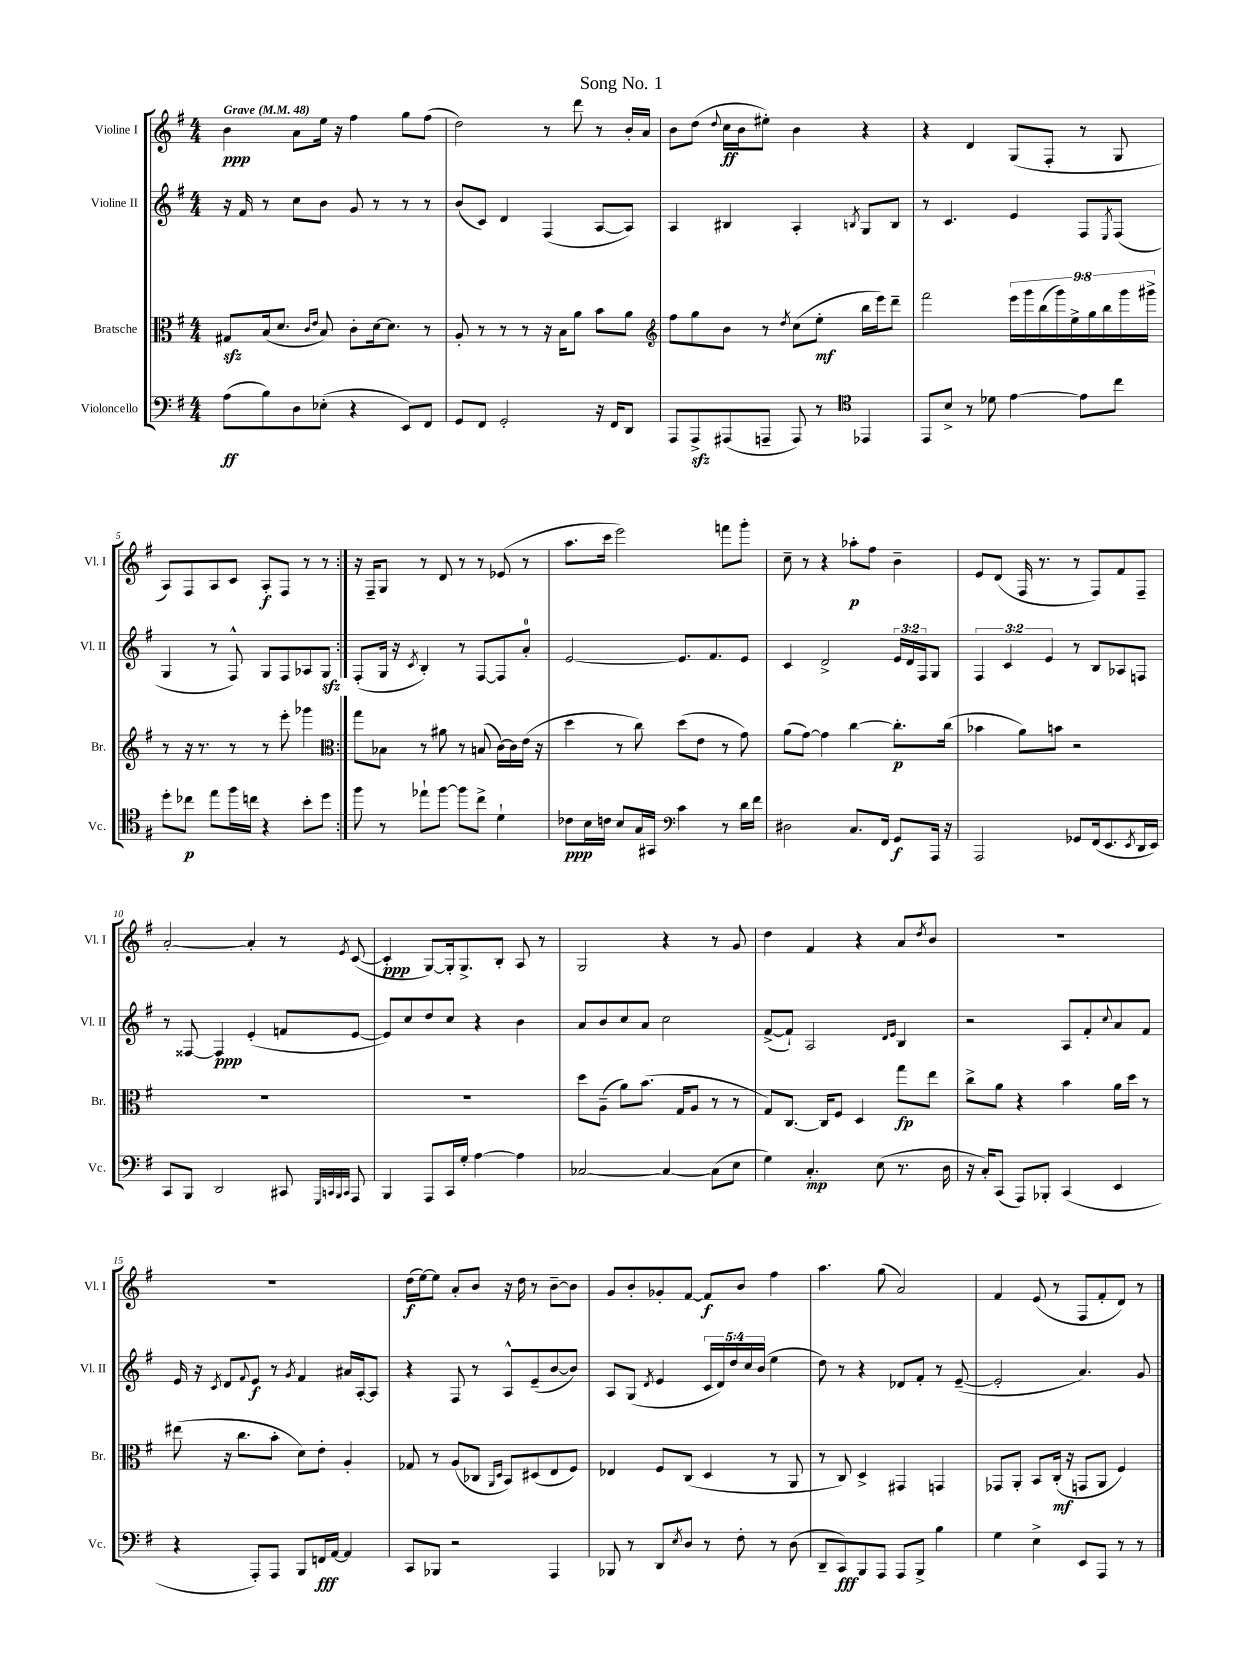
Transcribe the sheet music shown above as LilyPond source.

\header { title = "Song No. 1" }
<<
\new StaffGroup <<
\new Staff = "s0" \with { instrumentName = "Violine I" shortInstrumentName = "Vl. I" } {
    \clef treble \key g \major \numericTimeSignature \time 4/4 \tempo "Grave" 4 = 48
    \repeat volta 2 { b'4\ppp a'8 e''16 r16 fis''4 g''8 fis''8( |
    d''2) r8 d'''8 r8 b'16-. a'16 |
    b'8 d''8( \appoggiatura { d''8 } c''16\ff b'16 eis''8-.) b'4 r4 |
    r4 d'4 g8( fis8-. r8 g8 |
    a8) fis8 a8 c'8 a8-.\f fis8 r8 r8 | }
    r16 fis16-- g8 r8 d'8 r8 r8 ees'8( r8 |
    a''8. c'''16 e'''2) f'''8 g'''8-. |
    c''8-- r8 r4 aes''8-.\p fis''8 b'4-- |
    e'8 d'8( fis16 r8. r8 fis8) fis'8 fis8-- |
    a'2~-. a'4-. r8 \acciaccatura { e'8 } c'8~( |
    c'4-.\ppp g8~) g16-. g8.-> b8-. a8 r8 |
    g2 r4 r8 g'8 |
    d''4 fis'4 r4 a'8 \acciaccatura { d''8 } b'8 |
    R1 |
    R1 |
    d''16\f( e''16~) e''8 a'8-. b'8 r16 d''16 r8 b'8~-- b'8 |
    g'8 b'8-. ges'8-. fis'8~ fis'8\f b'8 fis''4 |
    a''4. g''8( a'2) |
    fis'4 e'8( r8 fis8 fis'8-. d'8) r8 \bar "|." |
}
\new Staff = "s1" \with { instrumentName = "Violine II" shortInstrumentName = "Vl. II" } {
    \clef treble \key g \major \numericTimeSignature \time 4/4 \override Staff.TupletNumber.text = #tuplet-number::calc-fraction-text
    \repeat volta 2 { r16 fis'16 r8 c''8 b'8 g'8 r8 r8 r8 |
    b'8( c'8) d'4 fis4( a8~ a8) |
    a4 bis4 a4-. \acciaccatura { b8 } g8 b8 |
    r8 c'4. e'4 fis8 \acciaccatura { e8 } fis8( |
    g4 r8 fis8-^) g8 fis8 aes8 g8\sfz | }
    fis8-.( g16 r16 \acciaccatura { c'8 } b4-.) r8 fis8~ fis8 a'8-0-. |
    e'2~ e'8. fis'8. e'8 |
    c'4 d'2-> \tuplet 3/2 { e'16 d'16 fis16 } g8 |
    \tuplet 3/2 { fis4 c'4 e'4 } r8 b8 aes8 f8 |
    r8 fisis8~ fisis4\ppp e'4-.( f'8 e'8~ |
    e'8) c''8 d''8 c''8 r4 b'4 |
    a'8 b'8 c''8 a'8 c''2 |
    fis'8~->( fis'8-!) a2 \grace { d'16 e'16 } b4 |
    r2 a8 fis'8-. \appoggiatura { c''8 } a'8 fis'8 |
    e'16 r16 \acciaccatura { c'8 } d'8 \appoggiatura { fis'8 } e'8\f r8 \acciaccatura { g'8 } fis'4 ais'16 a16~-. a8 |
    r4 fis8 r8 a8-^ e'8--( b'8~ b'8) |
    a8 g8( \acciaccatura { d'8 } e'4 \tuplet 5/4 { c'16 d'16) d''16 c''16 b'16( } e''4 |
    d''8) r8 r4 des'8 fis'8-. r8 e'8~--( |
    e'2-. a'4.) g'8 \bar "|." |
}
\new Staff = "s2" \with { instrumentName = "Bratsche" shortInstrumentName = "Br." } {
    \clef alto \key g \major \numericTimeSignature \time 4/4 \override Staff.TupletNumber.text = #tuplet-number::calc-fraction-text
    \repeat volta 2 { gis8\sfz b16( d'8. \grace { c'16 e'16 } b8) c'8-. d'16~ d'8. r8 |
    a8-. r8 r8 r8 r16 b16 a'8 b'8 a'8 |
    \clef treble fis''8 g''8 b'8 r8 \acciaccatura { d''8 } c''8( e''8-.\mf b''16 e'''16) d'''8-- |
    fis'''2 \tuplet 9/8 { e'''16 g'''16 b''16( g'''16) e''16-> g''16 b''16 g'''16 gis'''16-> } |
    r8 r16 r8. r8 r8 e'''8-. ges'''4 | }
    \clef alto g''8 bes8 r8 ais'8 r8 b8( c'16~) c'16 e'16( r16 |
    d''4 r8 c''8) d''8( e'8 r8 g'8) |
    a'8( g'8~) g'4 c''4~ c''8.-.\p c''16( |
    bes'4 a'8) b'8 r2 |
    R1 |
    R1 |
    d''8 a8--( a'8) b'8.( g16 a8 r8 r8 |
    g8) c8.~ c16 fis8 d4 g''8\fp e''8 |
    c''8-> a'8 r4 b'4 a'16 d''16 r8 |
    eis''8( r16 c''8. b'8-. d'8) e'8-. a4-. |
    ges8 r8 a8( ces8 \grace { a,16 d16 } b,8) dis8( e8 fis8) |
    ees4 fis8 c8( d4 r8 a,8 |
    r8 c8) d4-> gis,4 g,4 |
    ges,8 a,8-. b,8 c16-.\mf( r16 g,8 a,8 fis4) \bar "|." |
}
\new Staff = "s3" \with { instrumentName = "Violoncello" shortInstrumentName = "Vc." } {
    \clef bass \key g \major \numericTimeSignature \time 4/4
    \repeat volta 2 { a8\ff( b8) d8 ees8-.( r4 e,8) fis,8 |
    g,8 fis,8 g,2-. r16 fis,16 d,8 |
    a,,8 a,,8->\sfz ais,,8( a,,8-- a,,8) r8 \clef tenor ees,4 |
    e,8 b8-> r8 des'8 e'4~ e'8 c''8 |
    d''8-. ces''8\p e''8 fis''16 c''16 r4 b'8-. d''8 | }
    fis''8 r8 ees''8-! fis''8~ fis''8 c''8-> d'4-! |
    ces'8\ppp b16 c'16 b8 g16 gis,16 \clef bass c'4 r8 d'16 fis'16 |
    dis2 c8. fis,16 g,8\f a,,16 r16 |
    a,,2 ges,8 fis,16( e,8. \acciaccatura { e,8 } d,16 e,16) |
    c,8 b,,8 d,2 cis,8 \grace { g,,32 c,32 b,,32 c,32 } a,,8 |
    b,,4 a,,8 c,16 g16-. a4~ a4 |
    ces2~ ces4~ ces8( e8 |
    g4) c4.-.\mp e8( r8. d16 |
    r16 c16-.) c,8( a,,8) bes,,8-. c,4( e,4 |
    r4 a,,8-.) a,,8 b,,8 f,16\fff a,16~ a,4 |
    c,8 bes,,8 r2 a,,4 |
    bes,,8 r8 d,8 \acciaccatura { e8 } d8 r8 fis8-. r8 d8( |
    d,8-- c,8\fff) b,,8 a,,8 a,,8 b,,8-> b4 |
    g4 e4-> e,8 a,,8 r8 r8 \bar "|." |
}
>>
>>
